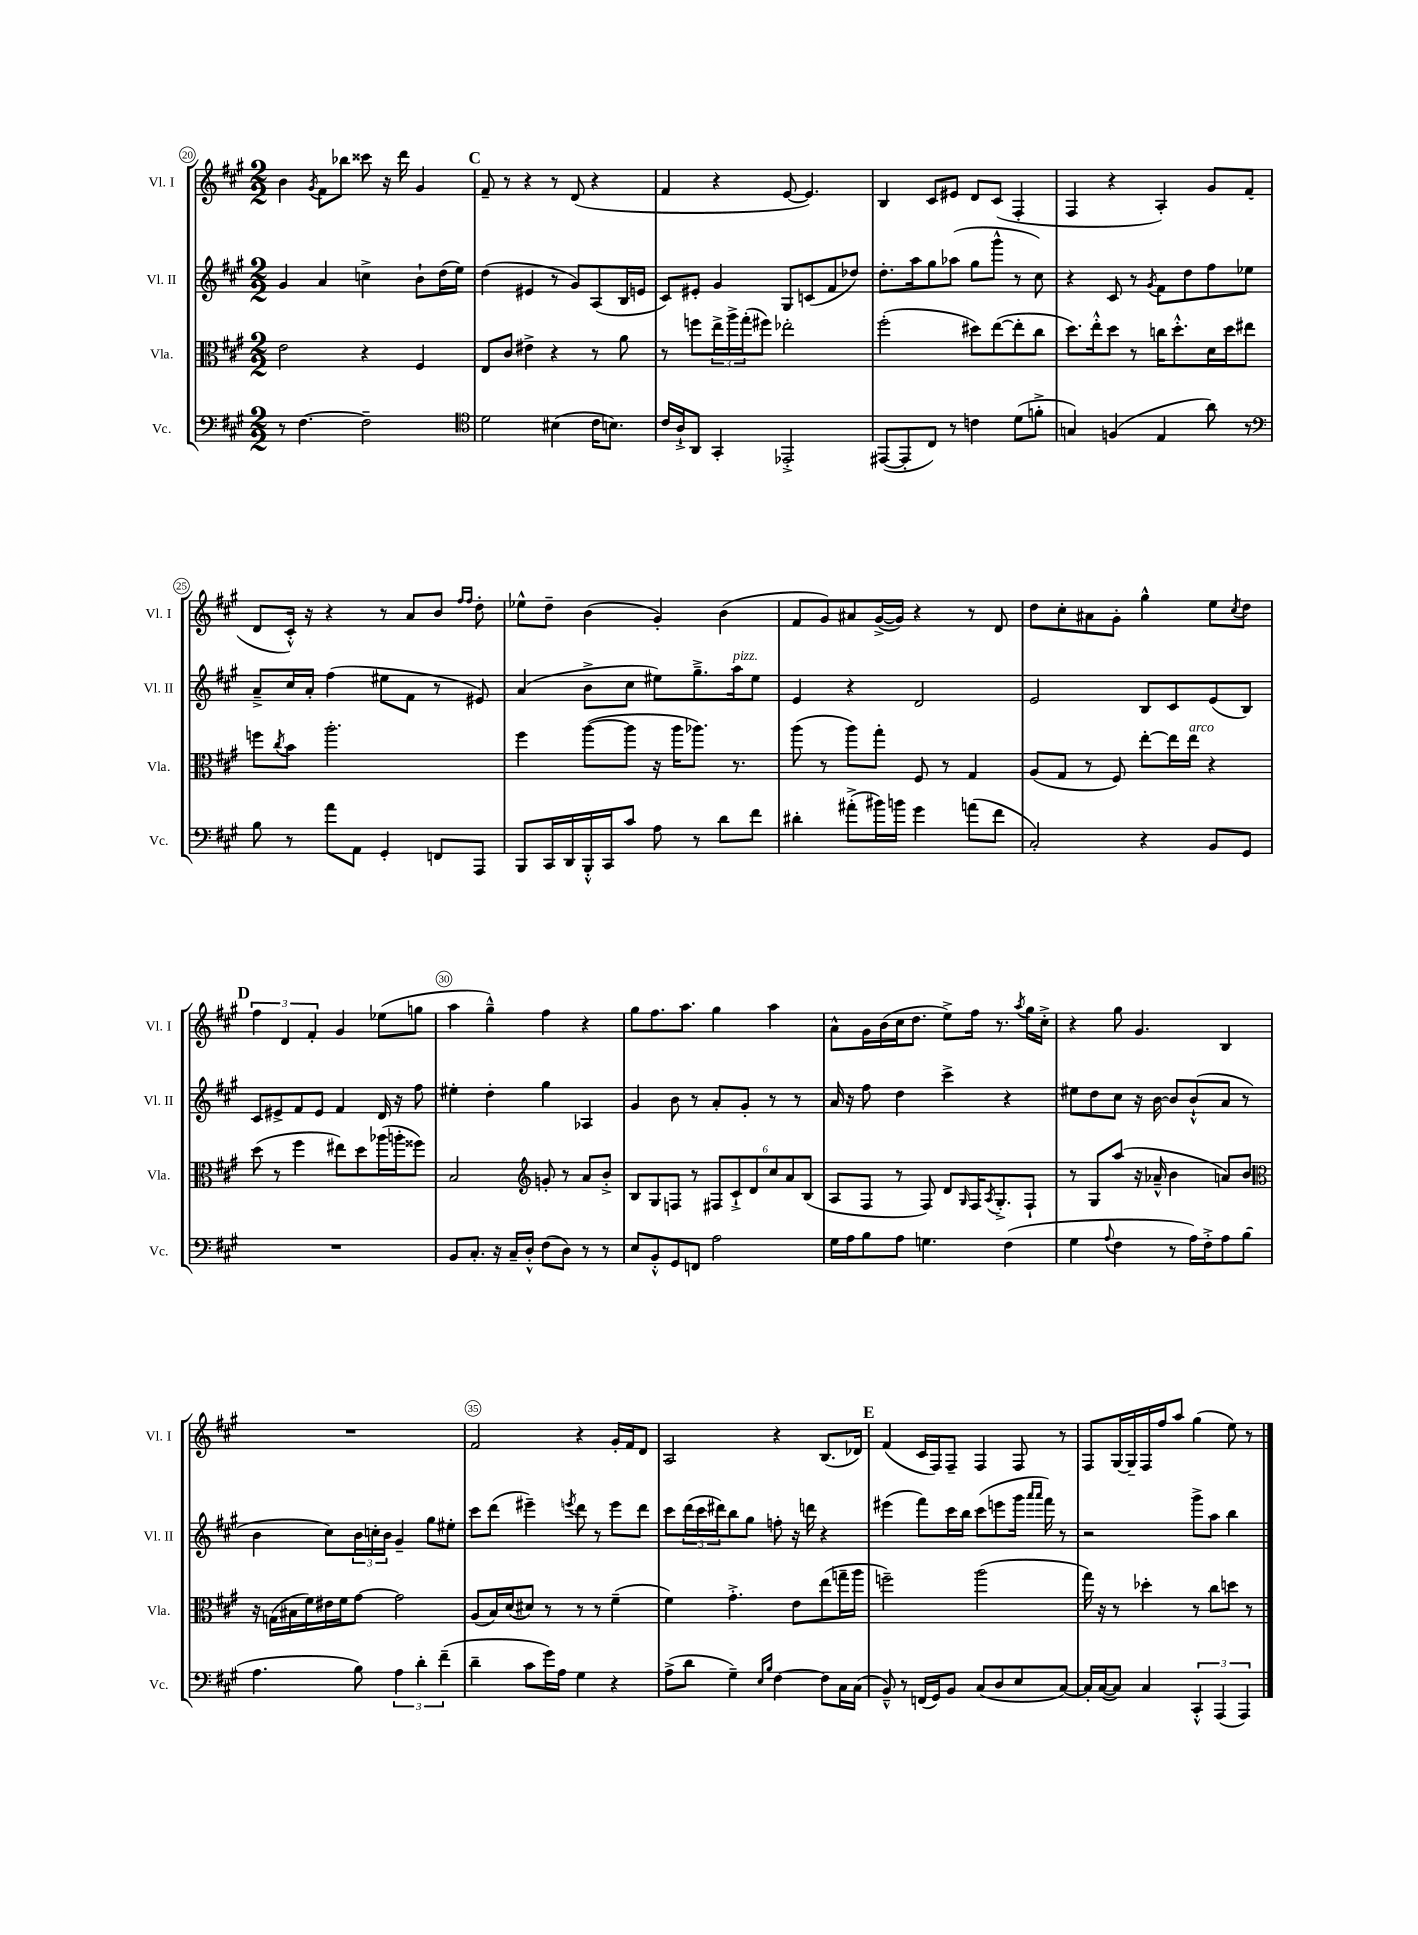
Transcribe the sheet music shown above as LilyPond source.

<<
\new StaffGroup <<
\new Staff = "s0" \with { instrumentName = "Vl. I" shortInstrumentName = "Vl. I" } {
    \clef treble \key a \major \numericTimeSignature \time 2/2
    b'4 \acciaccatura { gis'8 } fis'8 bes''8 cisis'''8 r16 d'''16 gis'4 |
    \mark \markup { \bold "C" } fis'8-- r8 r4 r8 d'8( r4 |
    fis'4 r4 e'8~ e'4.) |
    b4 cis'8 eis'8 d'8 cis'8( fis4-. |
    fis4 r4 a4-.) gis'8 fis'8( |
    d'8 cis'16-.-^) r16 r4 r8 a'8 b'8 \grace { fis''16 fis''16 } d''8-. |
    ees''8-^ d''8-- b'4( gis'4-.) b'4( |
    fis'8 gis'8) ais'8 gis'16~->( gis'16) r4 r8 d'8 |
    d''8 cis''8-. ais'8 gis'8-. gis''4-^ e''8 \acciaccatura { cis''8 } d''8 |
    \mark \markup { \bold "D" } \tuplet 3/2 { fis''4 d'4 fis'4-. } gis'4 ees''8( g''8 |
    a''4 gis''4---^) fis''4 r4 |
    gis''8 fis''8. a''8. gis''4 a''4 |
    a'8-^ gis'16 b'16( cis''16 d''8. e''8->) fis''16 r8. \acciaccatura { a''8 } gis''16 cis''16-.-> |
    r4 gis''8 gis'4. b4 |
    R1 |
    fis'2 r4 gis'16-. fis'16 d'8 |
    a2 r4 b8.( des'16) |
    \mark \markup { \bold "E" } fis'4( cis'16 fis16) fis8-- fis4 fis8 r8 |
    fis8 gis16~ gis16-- fis16 fis''16 a''8 gis''4( e''8) r8 \bar "|." |
}
\new Staff = "s1" \with { instrumentName = "Vl. II" shortInstrumentName = "Vl. II" } {
    \clef treble \key a \major \numericTimeSignature \time 2/2
    gis'4 a'4 c''4-> b'8-! d''16( e''16) |
    \mark \markup { \bold "C" } d''4( eis'4 r8 gis'8) a8( b16 e'16 |
    cis'8) eis'8-. gis'4 gis8 c'8( fis'8 des''8) |
    d''8.-. a''16 gis''8 aes''8( gis''8 gis'''8-^ r8 cis''8) |
    r4 cis'8 r8 \acciaccatura { gis'8 } fis'8 d''8 fis''8 ees''8 |
    a'8---> cis''16 a'16-. fis''4( eis''8 fis'8 r8 eis'8) |
    a'4( b'8-> cis''8 eis''8) gis''8.---> a''16^\markup { \italic "pizz." } eis''8 |
    e'4 r4 d'2 |
    e'2 b8 cis'8 e'8( b8) |
    \mark \markup { \bold "D" } cis'8 eis'8-> fis'8 eis'8 fis'4 d'16 r16 fis''8 |
    eis''4-. d''4-. gis''4 aes4 |
    gis'4 b'8 r8 a'8-. gis'8-. r8 r8 |
    a'16 r16 fis''8 d''4 cis'''4-> r4 |
    eis''8 d''8 cis''8 r16 b'16~ b'8 b'8-!-^( a'8 r8 |
    b'4 cis''8) \tuplet 3/2 { b'16 c''16-. b'16 } gis'4-- gis''8 eis''8-. |
    cis'''8 d'''8( eis'''4--) \acciaccatura { e'''8 } d'''8 r8 e'''8 d'''8 |
    cis'''8 \tuplet 3/2 { d'''16( cis'''16 dis'''16) } b''8 gis''8 f''8-. r16 d'''16 r4 |
    \mark \markup { \bold "E" } eis'''4( fis'''8) cis'''16 b''16 cis'''8( e'''8 gis'''16 \grace { a'''16 a'''16 } fis'''16) r8 |
    r2 gis'''8-> a''8 b''4 \bar "|." |
}
\new Staff = "s2" \with { instrumentName = "Vla." shortInstrumentName = "Vla." } {
    \clef alto \key a \major \numericTimeSignature \time 2/2
    e'2 r4 fis4 |
    \mark \markup { \bold "C" } e8 cis'8 eis'4-> r4 r8 a'8 |
    r8 f''8 \tuplet 3/2 { e''16-> a''16-> gis''16-.( } fis''8) ees''2-. |
    fis''2-.( dis''8) e''8~( e''8-. cis''8 |
    d''8.) e''16-.-^ d''8 r8 c''16 d''8.-.-^ d'16 d''16 eis''8 |
    f''8 \acciaccatura { cis''8 } b'8 a''2.-. |
    fis''4 a''8~( a''8 r16 a''16 aes''8.) r8. |
    a''8( r8 a''8) gis''8-. fis8 r8 gis4 |
    a8( gis8 r8 fis8) e''8~-. e''16 e''16^\markup { \italic "arco" } r4 |
    \mark \markup { \bold "D" } d''8( r8 fis''4 eis''8) d''8 aes''16( a''16-. fisis''8) |
    b2 \clef treble g'8-. r8 a'8 b'8-.-> |
    b8 gis8 f8 r8 \tuplet 6/4 { fis8 cis'8-!-> d'8 cis''8 a'8 b8( } |
    a8 fis8 r8 fis8) d'8 \grace { gis16 } fis16 \acciaccatura { a8 } gis8.-.-> fis8-! |
    r8 gis8 a''8( r16 aes'16---^ b'4 a'8) b'8 |
    \clef alto r16 g16( bis16 fis'16) eis'16 fis'16 gis'8~ gis'2 |
    a8( b16) d'16( dis'8) r8 r8 r8 fis'4--( |
    fis'4) gis'4.-.-> e'8 e''8( g''16-- a''16 |
    \mark \markup { \bold "E" } f''2--) a''2( |
    gis''16) r16 r8 des''4-. r8 cis''8 d''8 r8 \bar "|." |
}
\new Staff = "s3" \with { instrumentName = "Vc." shortInstrumentName = "Vc." } {
    \clef bass \key a \major \numericTimeSignature \time 2/2
    r8 fis4.~ fis2-- |
    \mark \markup { \bold "C" } \clef tenor d'2 bis4( cis'16 b8.) |
    cis'16 a16-!-> a,8 gis,4-. ees,2-.-> |
    eis,8~( eis,8-. cis8) r8 c'4 d'8( f'8-.-> |
    g4) f4( e4 a'8) r8 |
    \clef bass b8 r8 a'8 a,8 gis,4-. f,8 a,,8 |
    b,,8 cis,16 d,16 b,,16-.-^ cis,16 cis'8 a8 r8 d'8 fis'8 |
    dis'4-. ais'8-.->( bis'16) b'16 gis'4 a'8( fis'8 |
    cis2-.) r4 b,8 gis,8 |
    \mark \markup { \bold "D" } R1 |
    b,8 cis8.-. r16 cis16-- d16-.-^ fis8( d8) r8 r8 |
    e8 b,8-.-^ gis,8 f,8 a2 |
    gis16 a16 b8 a8 g4. fis4( |
    gis4 \appoggiatura { a8 } fis4 r8 a16) fis16-.-> a8 b8( |
    a4. b8) \tuplet 3/2 { a4 d'4-. fis'4--( } |
    d'4-- cis'8 gis'16) a16 gis4 r4 |
    a8->( d'8 gis4--) \grace { e16 b16 } fis4~ fis8 cis16 cis16( |
    \mark \markup { \bold "E" } b,8---^) r8 f,16( gis,16) b,8 cis8( d8 e8 cis8~) |
    cis16-. cis16~( cis8) cis4 \tuplet 3/2 { cis,4-.-^ a,,4( a,,4) } \bar "|." |
}
>>
>>
\layout { \context { \Score currentBarNumber = #20 \override BarNumber.break-visibility = ##(#f #t #t) barNumberVisibility = #(every-nth-bar-number-visible 5) \override BarNumber.stencil = #(make-stencil-circler 0.1 0.3 ly:text-interface::print) } }
